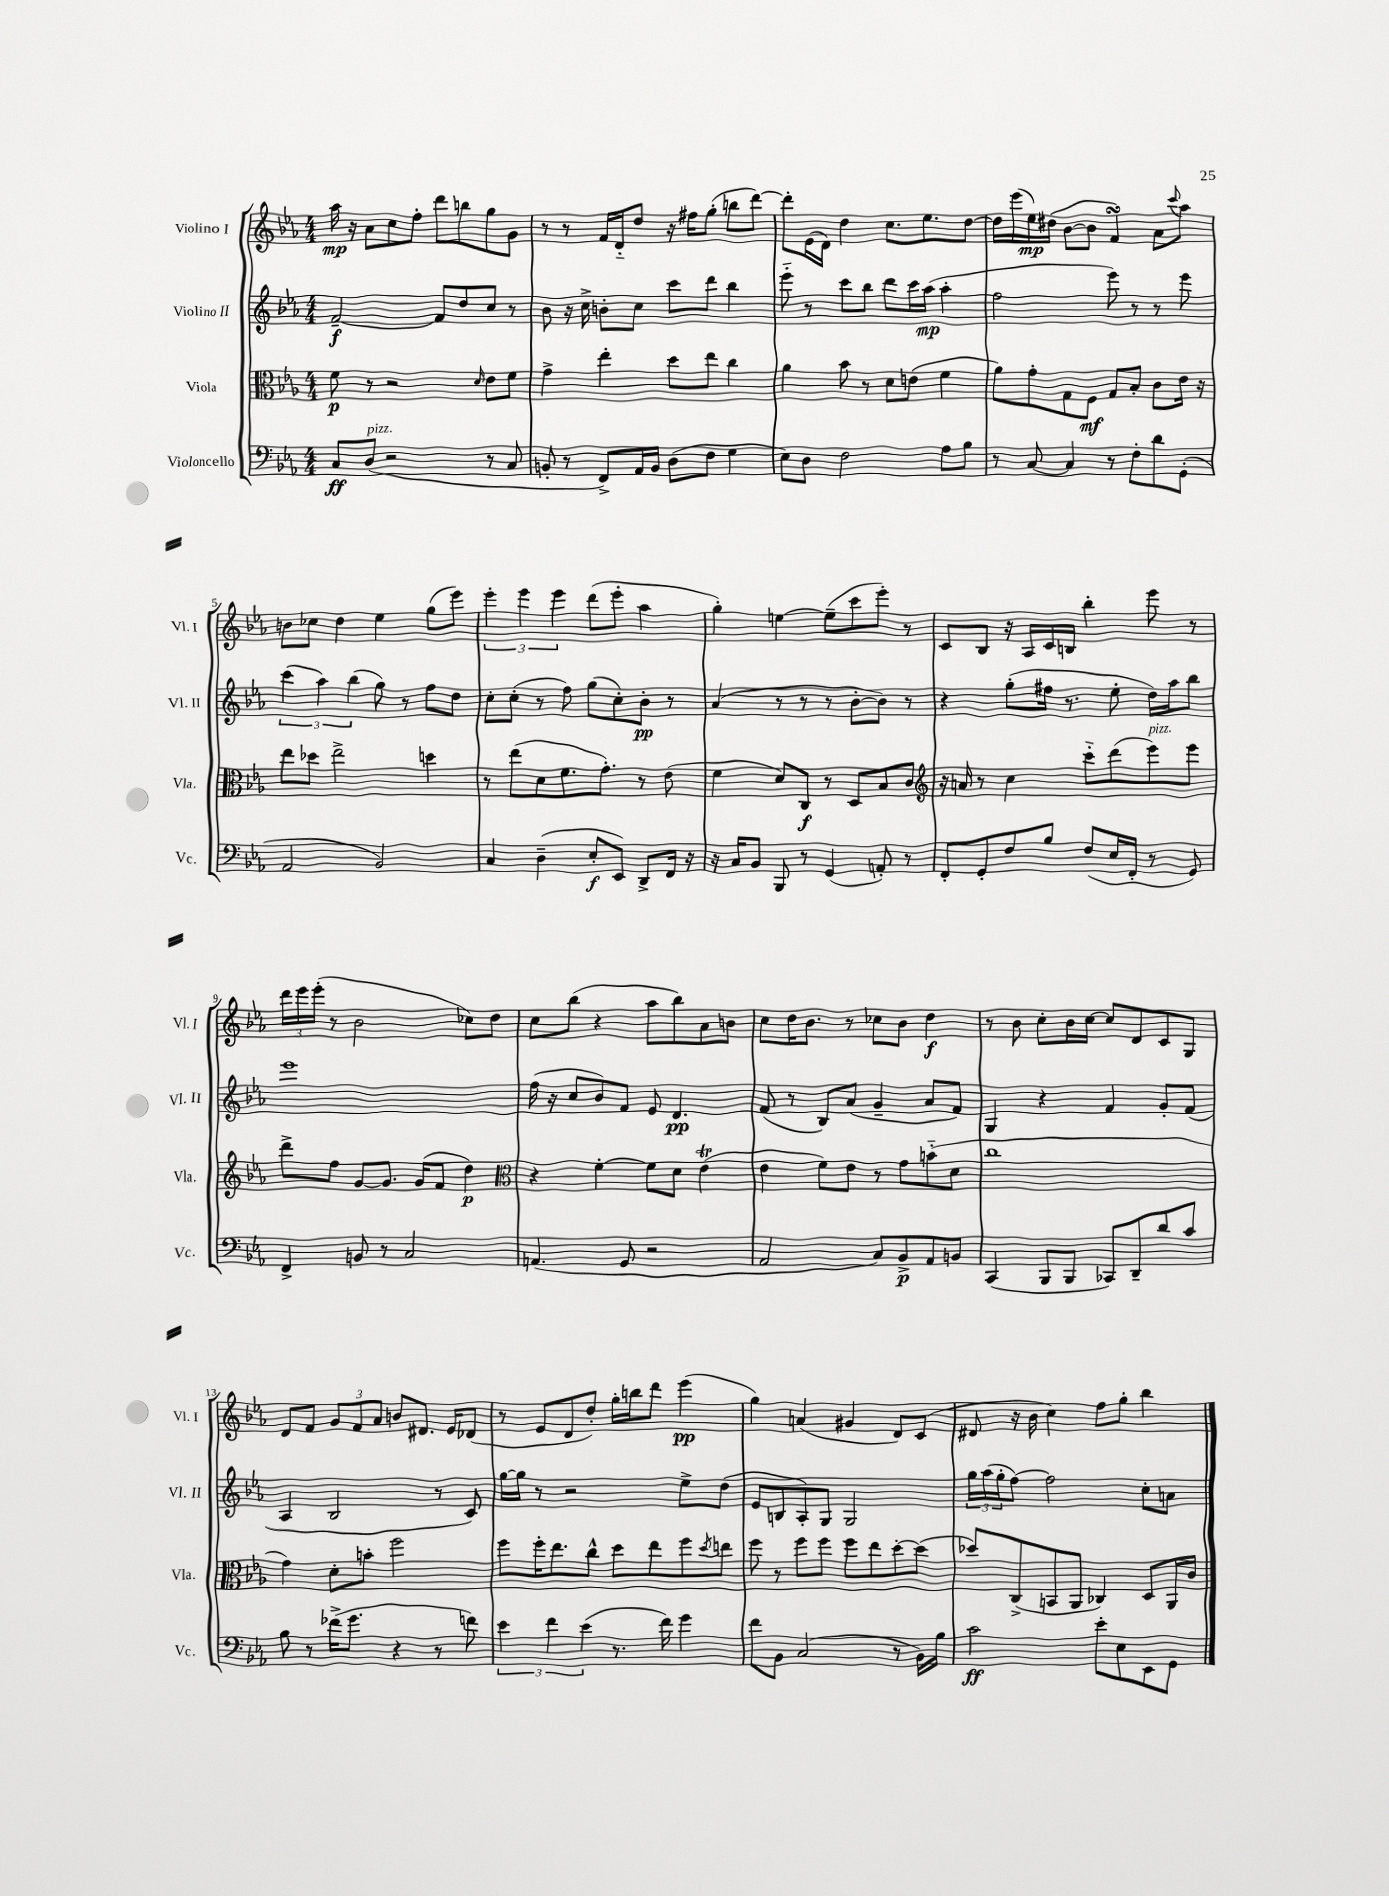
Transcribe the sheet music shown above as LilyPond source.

<<
\new StaffGroup <<
\new Staff = "s0" \with { instrumentName = "Violino I" shortInstrumentName = "Vl. I" } {
    \clef treble \key ees \major \numericTimeSignature \time 4/4
    aes''16\mp r16 aes'8 c''8 f''8-. d'''8 b''8 g''8 g'8 |
    r8 r8 f'16 d'16-_ d''8 r16 fis''16 g''8-.( b''8 d'''8~) |
    d'''8-. ees'16( d'16) d''4 c''8. ees''8. d''8~ |
    d''16 ees'''16( ees''16\mp) dis''16( bes'8~ bes'8 f'4\turn) aes'8 \appoggiatura { c'''8 } aes''8 |
    b'8 ces''8 d''4 ees''4 g''8( ees'''8) |
    \tuplet 3/2 { ees'''4-. ees'''4 ees'''4 } d'''8( ees'''8-. aes''4 |
    g''4-.) e''4~ e''8--( c'''8 ees'''8-.) r8 |
    c'8 bes8 r16 aes16 c'16 b16 bes''4-. ees'''8 r8 |
    \tuplet 3/2 { d'''16 ees'''16 ees'''16-.( } r8 bes'2 ces''8) d''8 |
    c''8 bes''8( r4 aes''8 bes''8) aes'8 b'8 |
    c''8 d''16 bes'8. r8 ces''8 bes'8 d''4\f |
    r8 bes'8 c''8-. bes'16 c''16~ c''8 d'8 c'8 g8 |
    d'8 f'8 \tuplet 3/2 { g'8 f'8 aes'8 } b'8 dis'8. ees'16 des'8( |
    r8 ees'8 d'8 d''8-.) g''16-. b''16 d'''8 ees'''4\pp( |
    g''4) a'4( gis'4 d'8) c'8( |
    dis'8 r16 bes'16 c''4) f''8 g''8-. bes''4 \bar "|." |
}
\new Staff = "s1" \with { instrumentName = "Violino II" shortInstrumentName = "Vl. II" } {
    \clef treble \key ees \major \numericTimeSignature \time 4/4
    f'2~--\f f'8 d''8 c''8 r8 |
    bes'8 r16 c''16-> b'8-. c''8 c'''8 d'''8 bes''4 |
    ees'''8-_ r8 c'''8 bes''8 d'''8 c'''16 aes''16\mp( aes''4-. |
    f''2 ees'''8) r8 r8 ees'''8 |
    \tuplet 3/2 { c'''4( aes''4) bes''4( } g''8) r8 f''8 d''8 |
    c''8-. c''8-.( r8 f''8) g''8( c''8-.) bes'8-.\pp r8 |
    aes'4( r8 r8 r8 bes'8~-. bes'8) r8 |
    r4 g''8-.( fis''16 r8. ees''8-. d''16) aes''16 bes''8 |
    ees'''1 |
    f''16( r16 c''8 bes'8) f'8 ees'8 d'4.\pp |
    f'8( r8 bes8) aes'8( g'4-- aes'8 f'8) |
    g4 r4 f'4 g'8-. f'8( |
    aes4 bes2 r8 c'8) |
    g''16~ g''16 r8 r2 ees''8-> d''8( |
    ees'8 b8 aes8-.) g8 g2 |
    \tuplet 3/2 { g''16 aes''16( g''16-. } f''8~) f''2 c''8-. a'8 \bar "|." |
}
\new Staff = "s2" \with { instrumentName = "Viola" shortInstrumentName = "Vla." } {
    \clef alto \key ees \major \numericTimeSignature \time 4/4
    f'8\p r8 r2 \grace { d'16 } ees'8 f'8 |
    g'4-> ees''4-. d''8 ees''8 c''4 |
    aes'4 bes'8 r8 d'8 e'8( f'4 |
    aes'8) g'8-. g8 f8\mf g8 bes8-. c'8 ees'16 r16 |
    ees''8 des''8 ees''2-> d''4 |
    r8 ees''8( d'8 f'8. g'8.-.) r8 ees'8( |
    f'4 d'8) c8\f r8 d8 bes8 c'8 |
    \clef treble r16 a'16 r8 c''4 c'''8-_ d'''8( ees'''8^\markup { \italic "pizz." }) ees'''8 |
    d'''8-> f''8 g'8~ g'8. g'16( f'8 d''4\p) |
    \clef alto r4 f'4~-. f'8 d'8 ees'4\trill( |
    ees'4 f'8) ees'8 r8 g'8 b'8-_( d'8 |
    c''1 |
    g'4) d'8-. b'8-. f''2 |
    f''8 f''16-. ees''8. c''8-^ d''8 ees''8 f''8 \acciaccatura { d''8 } e''8 |
    f''8 r8 f''8 f''8 f''8 ees''8 d''8~-. d''8( |
    des''8) c8->( b,8 aes,8 ces4) d8 aes,16 c'16 \bar "|." |
}
\new Staff = "s3" \with { instrumentName = "Violoncello" shortInstrumentName = "Vc." } {
    \clef bass \key ees \major \numericTimeSignature \time 4/4
    c8\ff d8^\markup { \italic "pizz." }( r2 r8 c8 |
    b,8-. r8 f,8->) aes,16 b,16 d8( f8 g4 |
    ees8) d8 f2 aes8 bes8 |
    r8 c8~ c4 r8 f8-. d'8 g,8-.( |
    aes,2 bes,2) |
    c4 d4--( ees8-.\f ees,8) d,8-> f,16 r16 |
    r16 c16 bes,8 bes,,8 r8 g,4( a,8-.) r8 |
    f,8-. g,8-. f8 bes8 f8( ees16 f,16-. r8 g,8) |
    f,4-> b,8 r8 c2 |
    a,4.( g,8 r2 |
    aes,2 c8) bes,8->\p aes,8 b,8 |
    c,4( bes,,8 bes,,8 ces,8) d,8-- d'8 c'8 |
    bes8 r8 fes'16->( g'8. r4 r8 f'8) |
    \tuplet 3/2 { ees'4 f'4 ees'4( } r8. f'16) g'4 |
    f'8 bes,8 c2( r8 bes,16) bes16 |
    c'2\ff ees'8-. ees8 ees,8 g,8 \bar "|." |
}
>>
>>
